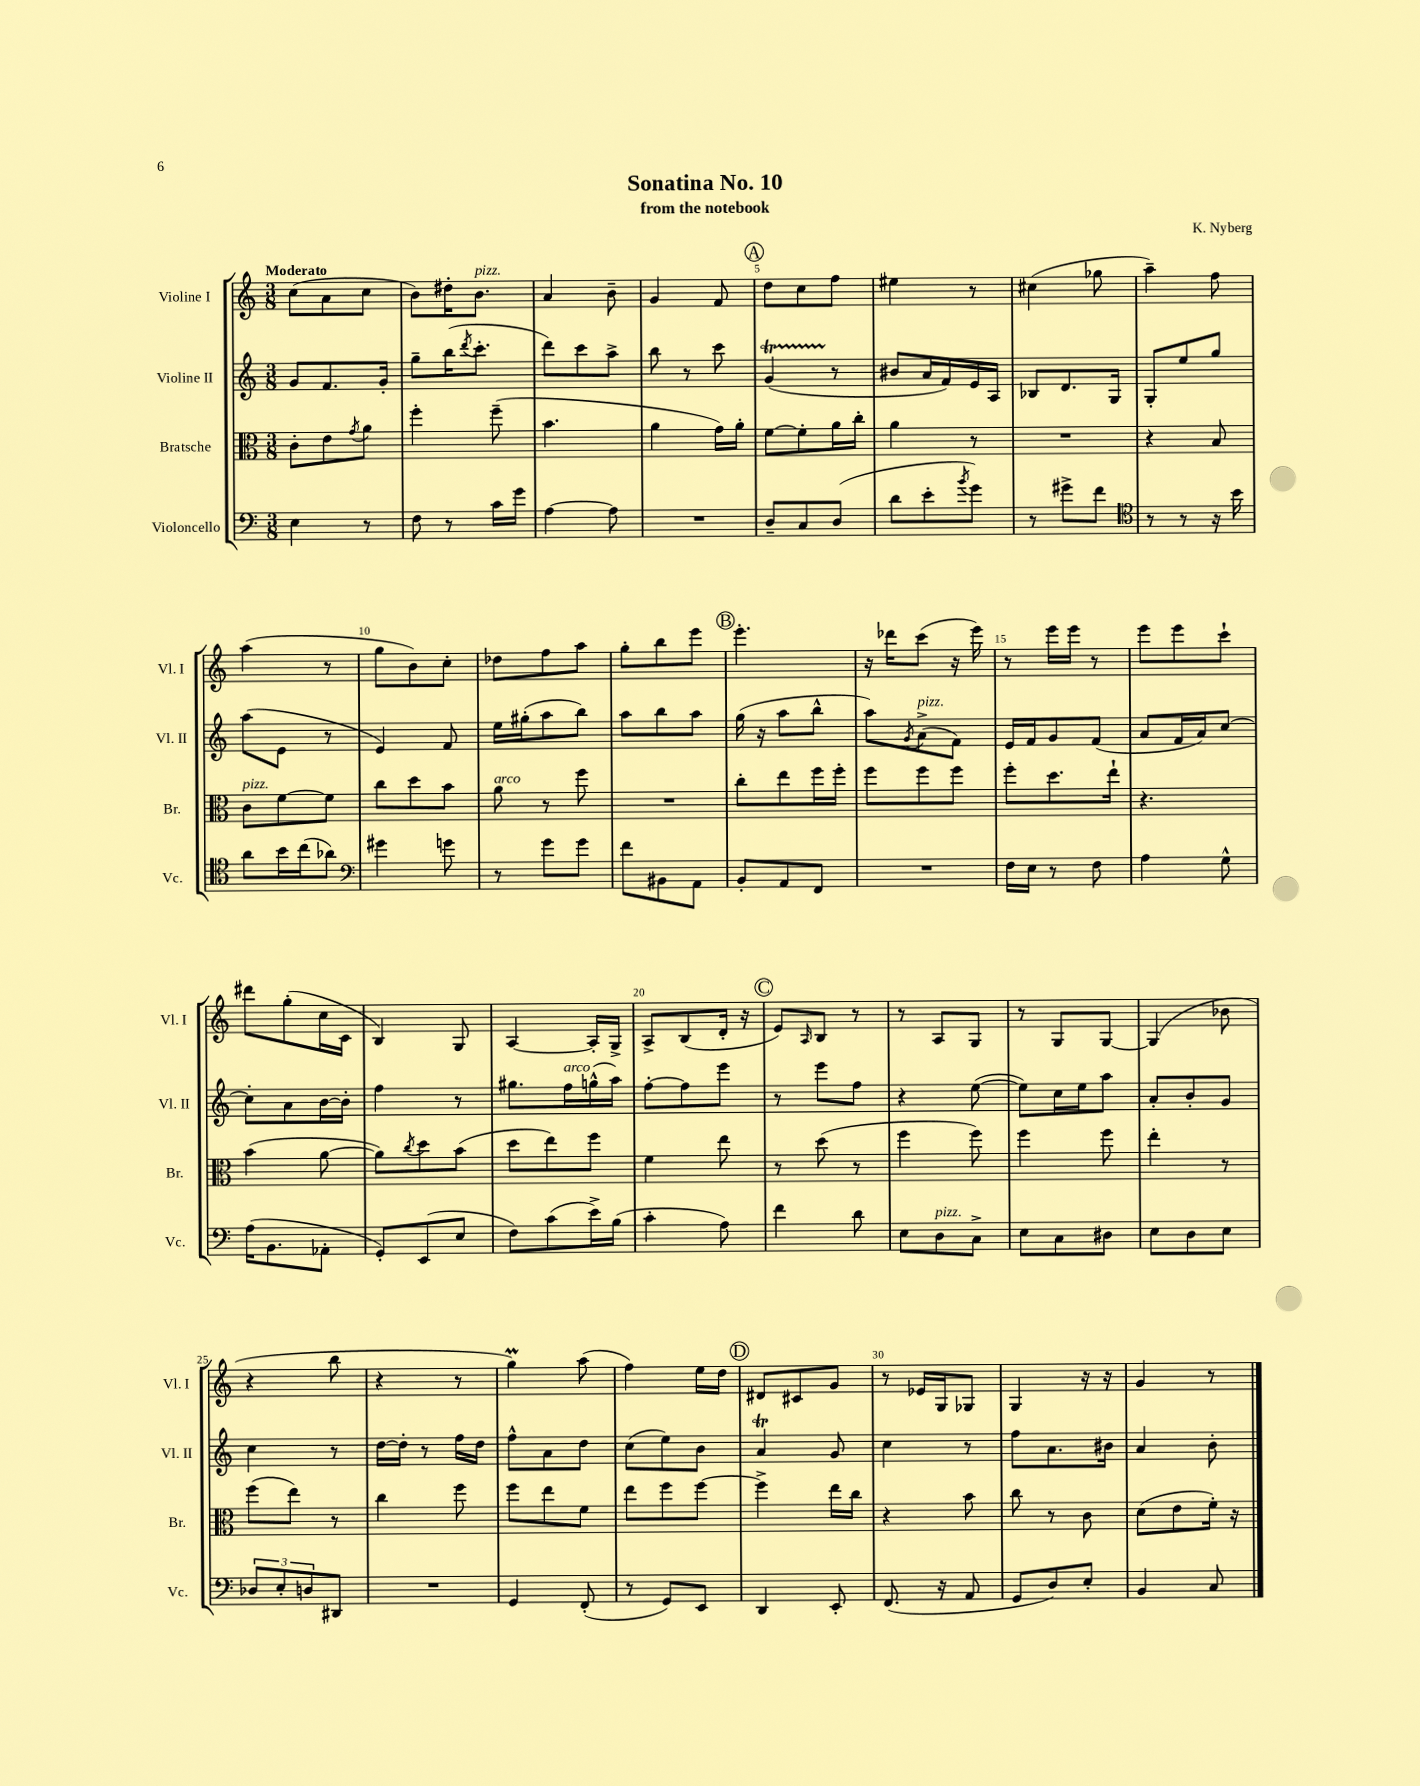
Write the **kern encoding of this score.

**kern	**kern	**kern	**kern
*staff4	*staff3	*staff2	*staff1
*clefF4	*clefC3	*clefG2	*clefG2
*k[]	*k[]	*k[]	*k[]
*M3/8	*M3/8	*M3/8	*M3/8
4E	8c'	8g	(8cc
.	8e	8.f	8a
.	8qg	.	.
8r	8a	.	8cc
.	.	16g'	.
=	=	=	=
8F	4ff'	8gg~	8b)
8r	.	(16bb	16dd#'
.	.	8qddd	.
.	.	8.ccc'	8.b
16c	(8ff~	.	.
16g	.	.	.
=	=	=	=
[4A	4.b	8ddd)	4a
.	.	8ccc	.
8A]	.	8aa^	8b~
=	=	=	=
4.r	4a	8bb	4g
.	.	8r	.
.	16g)	8ccc	8f
.	16a'	.	.
=	=	=	=
8D~	[8f	(4g	8dd
8C	8f']	.	8cc
(8D	16a	8r	8ff
.	16cc'	.	.
=	=	=	=
8d	4a	8b#	4ee#
8e'	.	16a	.
.	.	16f)	.
8qb	.	.	.
8g)	8r	16e	8r
.	.	16A	.
=	=	=	=
8r	4.r	8B-	(4cc#
8g#^	.	8.d	.
8f	.	.	8gg-
.	.	16G	.
=	=	=	=
*clefC4	*	*	*
8r	4r	8G'	4aa~)
8r	.	8ee	.
16r	8B	8gg	8ff
16b	.	.	.
=	=	=	=
8a	8c	(8aa	(4aa
16b	[8f	8e	.
(16cc	.	.	.
8a-)	8f]	8r	8r
=	=	=	=
*clefF4	*	*	*
4g#	8cc	4e)	8gg
.	8dd	.	8b)
8g	8b	8f	8cc'
=	=	=	=
8r	8a	16ee	8dd-
.	.	(16gg#'	.
8g	8r	8aa	8ff
8g	8ff	8bb)	8aa
=	=	=	=
8f	4.r	8aa	8gg'
8BB#	.	8bb	8bb
8AA	.	8aa	8eee
=	=	=	=
8BB'	8cc'	(16gg	4.eee'
.	.	16r	.
8AA	8ee	8aa	.
8FF	16ff	8bb^^	.
.	16ff'	.	.
=	=	=	=
4.r	8ff	8aa)	16r
.	.	.	16ddd-
.	.	8qg	.
.	8ff	(8a^	(8ccc
.	8ff	8f)	16r
.	.	.	16eee)
=	=	=	=
16F	8ff'	16e	8r
16E	.	16f	.
8r	8.dd	8g	16eee
.	.	.	16eee
8F	.	(8f	8r
.	16ee`	.	.
=	=	=	=
4A	4.r	8a	8eee
.	.	16f	8eee
.	.	16a)	.
8G^^	.	[8cc	8ccc`
=	=	=	=
(16A	(4b	8cc']	8ddd#
8.BB	.	.	.
.	.	8a	(8gg'
8AA-'	[8a	[16b	16cc
.	.	16b']	16c
=	=	=	=
8GG')	8a])	4ff	4B)
.	8qcc	.	.
(8EE	8dd	.	.
8E	(8b	8r	8G
=	=	=	=
8F)	8dd	8.gg#	[4A
(8c	8ee)	.	.
.	.	16ff	.
16e^)	8ff	(16gg^^	16A']
(16B	.	16aa)	16G^
=	=	=	=
4c'	4f	[8ff'	8A^
.	.	8ff]	(8B
8A)	8ee	8eee	16d'
.	.	.	16r
=	=	=	=
4f	8r	8r	8e)
.	.	.	16qqA
.	(8dd	8eee	8B
8d	8r	8ff	8r
=	=	=	=
8E	4ff	4r	8r
8D	.	.	8A
8C^	8ff)	([8ee	8G
=	=	=	=
8E	4ff	8ee])	8r
8C	.	16cc	8G
.	.	16ee	.
8D#	8ff	8aa	[8G
=	=	=	=
8E	4ee'	8a'	(4G]
8D	.	8b'	.
8E	8r	8g	8b-
=	=	=	=
12D-	(8ff	4cc	4r
12E'	.	.	.
.	8ee)	.	.
12D	.	.	.
8DD#	8r	8r	8bb
=	=	=	=
4.r	4cc	[16dd	4r
.	.	16dd']	.
.	.	8r	.
.	8ff	16ff	8r
.	.	16dd	.
=	=	=	=
4GG	8ff	8ff^^	4gg)
.	8ee	8a	.
(8FF'	8f	8dd	(8aa
=	=	=	=
8r	8ee	(8cc	4ff)
8GG)	8ff	8ee)	.
8EE	[8ff	8b	16ee
.	.	.	16dd
=	=	=	=
4DD	4ff^]	4a	8d#
.	.	.	8c#
8EE'	16ee	8g	8g
.	16cc	.	.
=	=	=	=
(8.FF	4r	4cc	8r
.	.	.	16e-
16r	.	.	16G
8AA	8b	8r	8G-
=	=	=	=
8GG	8cc	8ff	4G
8D)	8r	8.a	.
8E'	8c	.	16r
.	.	16b#	16r
=	=	=	=
4BB	(8d	4a	4g
.	8e	.	.
8C	16f')	8b'	8r
.	16r	.	.
==	==	==	==
*-	*-	*-	*-
